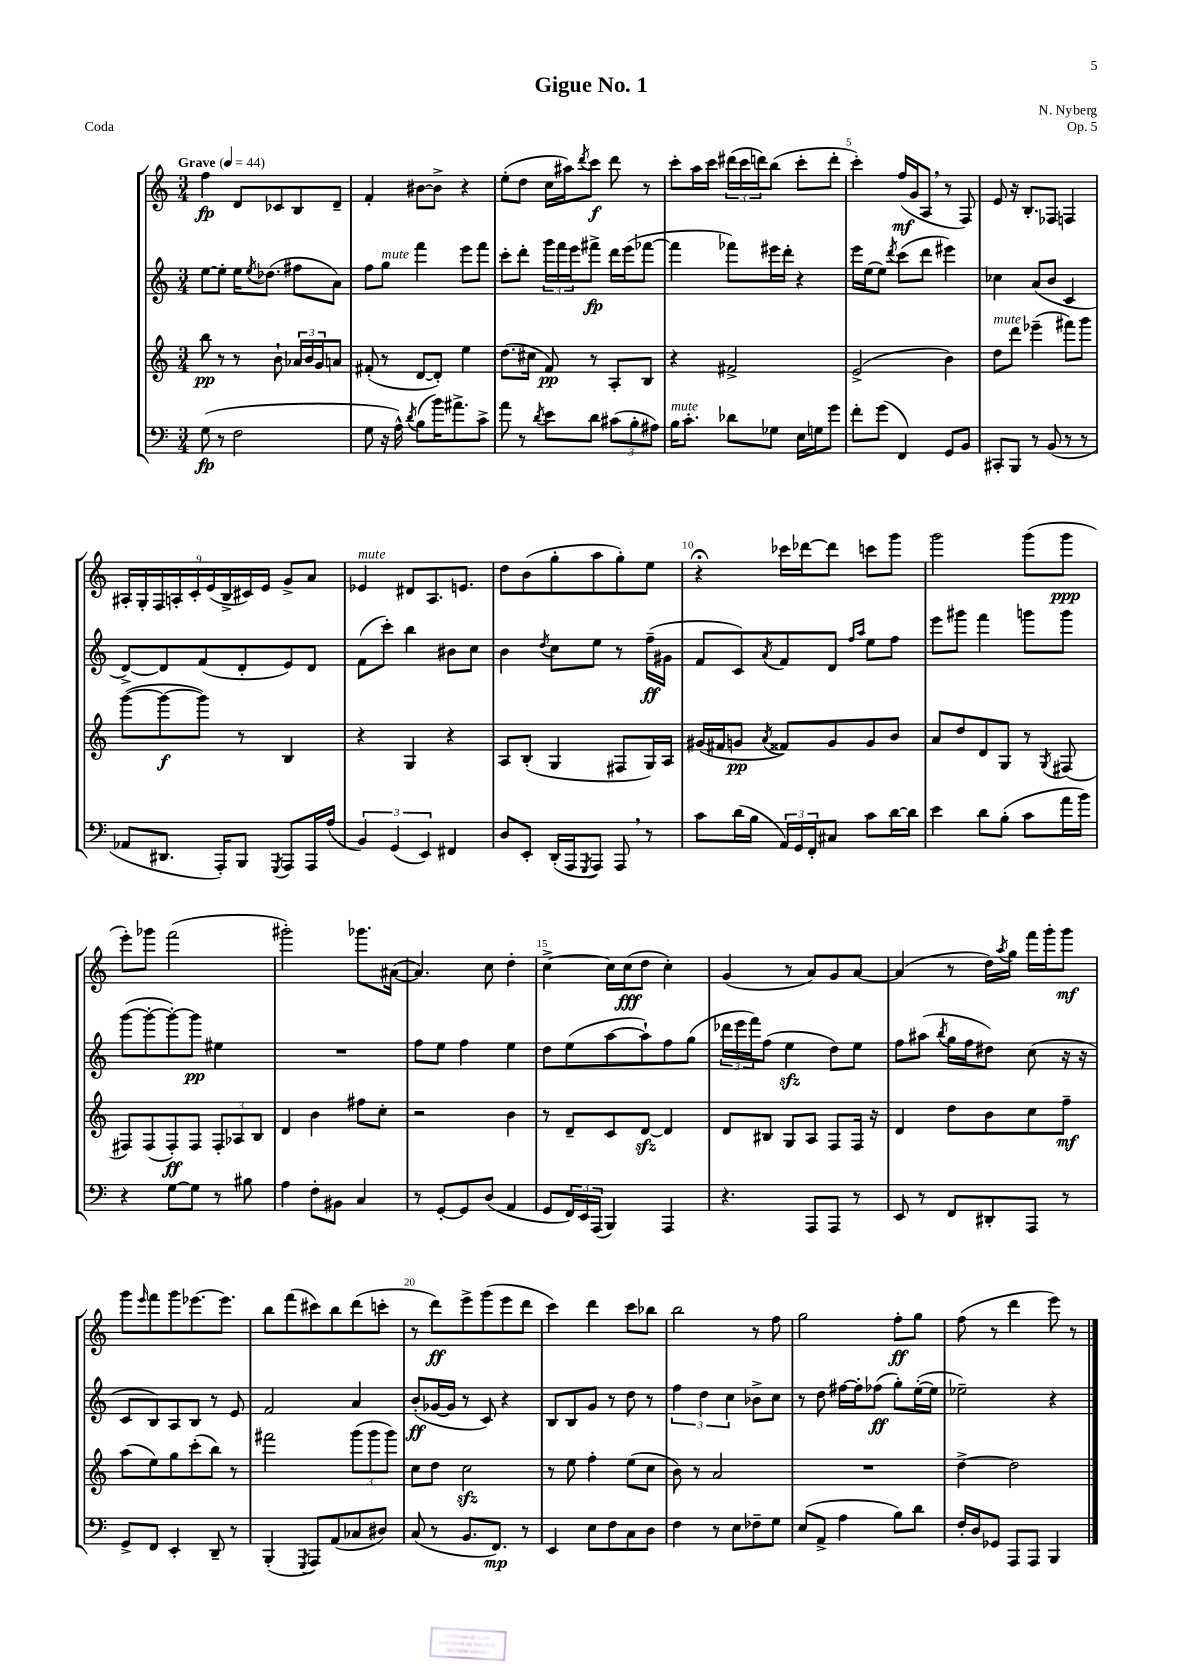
\header { title = "Gigue No. 1" composer = "N. Nyberg" opus = "Op. 5" piece = "Coda" }
<<
\new StaffGroup <<
\new Staff = "s0" {
    \clef treble \key c \major \numericTimeSignature \time 3/4 \tempo "Grave" 4 = 44
    f''4\fp d'8 ces'8 b8 d'8-- |
    f'4-. bis'8~ bis'8-> r4 |
    e''8-.( d''8 c''16 ais''16) \acciaccatura { d'''8 } c'''8\f d'''8 r8 |
    c'''8-. a''16 c'''16 \tuplet 3/2 { dis'''16( c'''16 d'''16) } b''8( c'''8-. d'''8-. |
    c'''4-.) f''16\mf( g'16 a8 \breathe r8 f8) |
    e'8 r16 b8.-. fes8 f4 |
    \tuplet 9/8 { ais16-. g16-. f16 a16-. c'16-. e'16( b16-> cis'16) e'16 } g'8-> a'8 |
    ees'4^\markup { \italic "mute" } dis'8 a8. e'8. |
    d''8 b'8( g''8-. a''8 g''8-.) e''8 |
    r4\fermata ces'''16 des'''16~ des'''8 c'''8 g'''8 |
    g'''2 g'''8( g'''8\ppp |
    e'''8-.) ges'''8 f'''2( |
    gis'''2-.) ges'''8. ais'16~( |
    ais'4.) c''8 d''4-. |
    c''4~-> c''16 c''16\fff( d''8 c''4-.) |
    g'4( r8 a'8) g'8 a'8~ |
    a'4( r8 d''16) \acciaccatura { a''8 } g''16 f'''16 g'''16-. g'''8\mf |
    g'''8 \grace { e'''16 } f'''8 g'''8 ees'''8.~ ees'''8. |
    b''8 f'''8( cis'''8) b''8 d'''8( c'''8-. |
    r8 d'''8\ff) e'''8-> g'''8( e'''8 d'''8 |
    c'''4) d'''4 c'''8 bes''8 |
    b''2 r8 f''8 |
    g''2 f''8-.\ff g''8 |
    f''8( r8 d'''4 e'''8) r8 \bar "|." |
}
\new Staff = "s1" {
    \clef treble \key c \major \numericTimeSignature \time 3/4
    e''8~ e''8-. e''16 \acciaccatura { e''8 } des''8.( fis''8 a'8) |
    f''8 g''8^\markup { \italic "mute" } f'''4 e'''8 f'''8 |
    c'''8-. d'''8-. \tuplet 3/2 { g'''16 f'''16 e'''16 } fis'''8->\fp d'''16 e'''16( fes'''8~ |
    fes'''4 fes'''8) eis'''16 d'''16-. r4 |
    e'''16 e''16( e''8) \acciaccatura { d'''8 } c'''8( d'''8 eis'''4) |
    ces''4 a'8( b'8 c'4 |
    d'8~->) d'8 f'8( d'8-. e'8) d'8 |
    f'8( c'''8-.) b''4 bis'8 c''8 |
    b'4 \acciaccatura { d''8 } c''8 e''8 r8 f''16--\ff( gis'16 |
    f'8 c'8) \acciaccatura { a'8 } f'8 d'8 \grace { f''16 a''16 } e''8 f''8 |
    e'''8 gis'''8 f'''4 g'''8 g'''8 |
    g'''8~( g'''8~-. g'''8~-.) g'''8\pp eis''4 |
    R2. |
    f''8 e''8 f''4 e''4 |
    d''8 e''8( a''8~ a''8-!) f''8 g''8( |
    \tuplet 3/2 { des'''16 e'''16 f'''16) } f''8( e''4\sfz d''8) e''8 |
    f''8 ais''8( \acciaccatura { b''8 } g''16 f''16 dis''8) c''8( r16 r16 |
    c'8 b8) a8 b8 r8 e'8 |
    f'2 a'4 |
    b'8-.\ff( ges'16~ ges'16 r8 c'8) r4 |
    b8 b8 g'8 r8 d''8 r8 |
    \tuplet 3/2 { f''4 d''4 c''4 } bes'8-> c''8 |
    r8 d''8 fis''16~ fis''16-. fes''8\ff( g''8-.) e''16~-.( e''16 |
    ees''2--) r4 \bar "|." |
}
\new Staff = "s2" {
    \clef treble \key c \major \numericTimeSignature \time 3/4
    b''8\pp r8 r8 b'8-! \tuplet 3/2 { aes'16 b'16 g'16 } a'8 |
    fis'8-.( r8 d'8~ d'8-.) e''4 |
    d''8.( cis''16 f'8\pp) r8 a8-. b8 |
    r4 fis'2-> |
    e'2->( b'4) |
    d''8^\markup { \italic "mute" } d'''8 ees'''4--( fis'''8) g'''8 |
    g'''8~( g'''8~\f g'''8) r8 b4 |
    r4 g4 r4 |
    a8 b8-.( g4 fis8 g16) a16 |
    gis'16( fis'16 g'8\pp \acciaccatura { a'8 } fisis'8) g'8 g'8 b'8 |
    a'8 d''8 d'8 g8 r8 \acciaccatura { g8 } fis8( |
    fis8) fis8( fis8-.\ff) fis8 \tuplet 3/2 { fis8-. aes8 b8 } |
    d'4 b'4 fis''8 c''8-. |
    r2 b'4 |
    r8 d'8-- c'8 d'8~\sfz d'4 |
    d'8 bis8 g8 a8 f8 f16 r16 |
    d'4 d''8 b'8 c''8 f''8--\mf |
    a''8( e''8) g''8 c'''8-.( b''8) r8 |
    fis'''2 \tuplet 3/2 { g'''8( g'''8 g'''8) } |
    c''8 d''8 c''2\sfz |
    r8 e''8 f''4-. e''8( c''8 |
    b'8) r8 a'2 |
    R2. |
    d''4~-> d''2 \bar "|." |
}
\new Staff = "s3" {
    \clef bass \key c \major \numericTimeSignature \time 3/4
    g8\fp( r8 f2 |
    g8 r16 a16-^) \acciaccatura { d'8 } b8( b'16) ais'8.-> c'8-> |
    a'8 r8 \acciaccatura { d'8 } e'8 d'8 \tuplet 3/2 { cis'8( b8-. ais8) } |
    b16^\markup { \italic "mute" } c'8.-. des'8 ges8 e16 g16 g'8 |
    f'8-. g'8( f,4) g,8 b,8 |
    cis,8-. b,,8 r8 b,8( r8 r8 |
    aes,8 dis,8. a,,16-.) b,,8 \acciaccatura { g,,8 } a,,8 a,,16 a16( |
    \tuplet 3/2 { b,4) g,4( e,4) } fis,4 |
    d8 e,8-. d,16-.( a,,16 \acciaccatura { g,,8 } a,,8) a,,8 \breathe r8 |
    c'8 d'16( b16 \tuplet 3/2 { a,16) g,16 f,16-. } cis8 c'8 d'16~ d'16 |
    e'4 d'8 b8-.( c'8 a'16 b'16) |
    r4 g8~ g8 r8 bis8 |
    a4 f8-. bis,8 c4 |
    r8 g,8~-. g,8 d8( a,4 |
    g,8 \tuplet 3/2 { f,16) e,16 a,,16( } b,,4) a,,4 |
    r4. a,,8 a,,8 r8 |
    e,8 r8 f,8 dis,8-. a,,8 r8 |
    g,8-> f,8 e,4-. d,8-- r8 |
    b,,4-.( \acciaccatura { g,,8 } a,,8) a,8( ces8 dis8) |
    c8( r8 b,8. f,8.\mp) r8 |
    e,4 e8 f8 c8 d8 |
    f4 r8 e8 fes8-- g8 |
    e8( a,8-> a4 b8) d'8 |
    f16-. d16 ges,8 a,,8 a,,8 b,,4 \bar "|." |
}
>>
>>
\layout { \context { \Score \override BarNumber.break-visibility = ##(#f #t #t) barNumberVisibility = #(every-nth-bar-number-visible 5) } }
